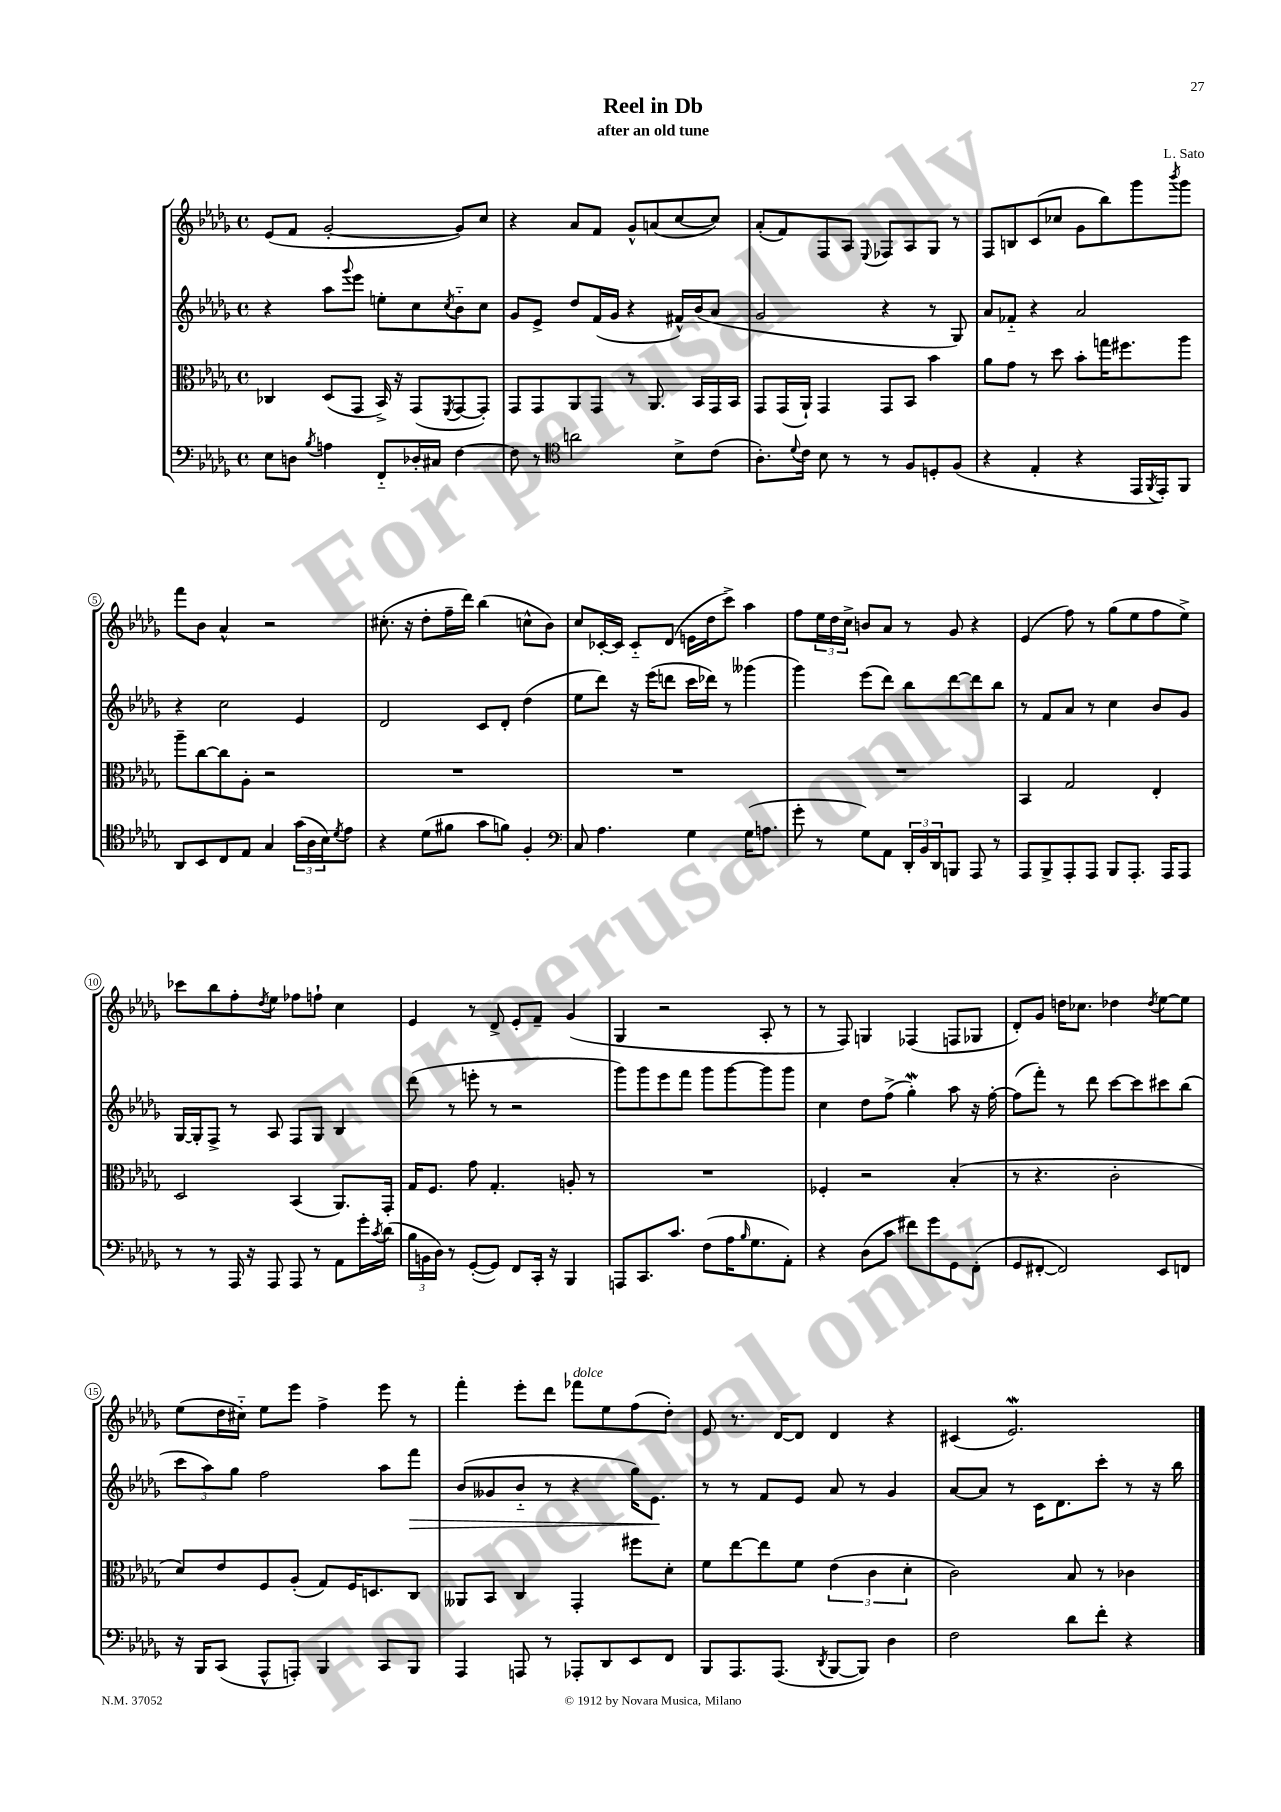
\header { title = "Reel in Db" composer = "L. Sato" subtitle = "after an old tune" }
<<
\new StaffGroup <<
\new Staff = "s0" {
    \clef treble \key des \major \defaultTimeSignature \time 4/4
    ees'8( f'8 ges'2~-. ges'8) c''8 |
    r4 aes'8 f'8 ges'8-^ a'8( c''8~ c''8) |
    aes'8-.( f'8) f8 aes8 \appoggiatura { ees8 } fes8 aes8 ges8 r8 |
    f8 b8 c'8( ces''8 ges'8 bes''8) ges'''8 \acciaccatura { bes'''8 } ges'''8 |
    f'''8 bes'8 aes'4-^ r2 |
    cis''8.-.( r16 des''8-. f''16-- des'''16) bes''4( c''8-^ bes'8) |
    c''8 ces'16~-. ces'16 ces'8-_ des'8( e'16 des''16 c'''8->) aes''4 |
    f''8 \tuplet 3/2 { ees''16 des''16 c''16-> } b'8 aes'8 r8 ges'8 r4 |
    ees'4( f''8) r8 ges''8( ees''8 f''8 ees''8->) |
    ces'''8 bes''8 f''8-. \acciaccatura { des''8 } ees''8 fes''8 f''8-! c''4 |
    ees'4 r8 des'8-> ees'8-. f'8-- ges'4( |
    ges4 r2 aes8-. r8 |
    r8 f8) g4 fes4( f8 ges8 |
    des'8-.) ges'8 d''16 ces''8. des''4 \acciaccatura { des''8 } ees''8~ ees''8 |
    ees''8( des''16 cis''16-_) ees''8 ees'''8 f''4-> ees'''8 r8 |
    f'''4-. ees'''8-. des'''8 fes'''8^\markup { \italic "dolce" } ees''8 f''8( des''8-.) |
    ees'8 r8. des'16~ des'8 des'4 r4 |
    cis'4( ees'2.\mordent) \bar "|." |
}
\new Staff = "s1" {
    \clef treble \key des \major \defaultTimeSignature \time 4/4
    r4 aes''8 \appoggiatura { ges'''8 } ees'''8 e''8-. c''8 \acciaccatura { c''8 } bes'8-_ c''8 |
    ges'8 ees'8-> des''8 f'16( ges'16 r4 fis'16-^) bes'16( aes'8 |
    ges'2 r4 r8 ges8) |
    aes'8 fes'8-_ r4 aes'2 |
    r4 c''2 ees'4 |
    des'2 c'8 des'8-. des''4( |
    ees''8 des'''8) r16 ees'''16( d'''8 c'''16 des'''16) r8 geses'''4( |
    ges'''4) ees'''8( des'''8) bes''8 des'''8~ des'''8 bes''8 |
    r8 f'8 aes'8 r8 c''4 bes'8 ges'8 |
    ges16~ ges16-. f8-> r8 aes8 f8 ges8 bes4 |
    des'''8( r8 e'''8-. r8 r2 |
    ges'''8) ges'''8 ees'''8 f'''8 ges'''8 ges'''8~ ges'''8 ges'''8 |
    c''4 des''8 f''8->( ges''4-.\mordent) aes''8 r16 f''16~-. |
    f''8( f'''8-.) r8 des'''8 c'''8~ c'''8 cis'''8 bes''8( |
    \tuplet 3/2 { c'''8 aes''8) ges''8 } f''2 aes''8 f'''8\> |
    bes'8( geses'8 bes'8-_ r8 r4 ges''16) ees'8.\! |
    r8 r8 f'8 ees'8 aes'8 r8 ges'4 |
    aes'8~ aes'8 r8 c'16 des'8. c'''8-. r8 r16 bes''16 \bar "|." |
}
\new Staff = "s2" {
    \clef alto \key des \major \defaultTimeSignature \time 4/4
    ces4 des8( ges,8 bes,16->) r16 ges,8( \acciaccatura { f,8 } ges,8~ ges,8-.) |
    ges,8 ges,8 aes,8 ges,8 r8 aes,8. bes,16 ges,16 bes,16 |
    ges,8 ges,16( aes,16-!) ges,4 ges,8 bes,8 bes'4 |
    aes'8 ges'8 r8 des''8 bes'8-. g''16 fis''8. aes''8 |
    aes''8-- c''8~ c''8 aes8-. r2 |
    R1 |
    R1 |
    R1 |
    bes,4 ges2 ees4-. |
    des2 bes,4( aes,8.) ges,16-. |
    ges16 f8. ges'8 ges4.-. a8-. r8 |
    R1 |
    fes4-. r2 bes4-.( |
    r8 r4. c'2-. |
    des'8) ees'8 f8 aes8-.( ges8) f16 d8. c8 |
    aeses,8 bes,8 c4 ges,4-. fis''8 des'8-. |
    f'8 ees''8~ ees''8 f'8 \tuplet 3/2 { ees'4( c'4 des'4-. } |
    c'2) bes8 r8 ces'4 \bar "|." |
}
\new Staff = "s3" {
    \clef bass \key des \major \defaultTimeSignature \time 4/4
    ees8 d8 \acciaccatura { bes8 } a4 f,8-_ des16-. cis16 f4~ |
    f8 r8 \clef tenor a'2 bes8-> c'8( |
    aes8.-.) \appoggiatura { des'8 } c'16 bes8 r8 r8 f8 d8-. f8( |
    r4 ees4-. r4 ees,16 \acciaccatura { f,8 } ees,16-.) f,8 |
    aes,8 bes,8 c8 ees8 ges4 \tuplet 3/2 { ges'16( aes16 bes16) } \acciaccatura { des'8 } ees'8 |
    r4 des'8( fis'8 ges'8 f'8) f4-. |
    \clef bass c8 aes4. ges4 ges16( a8. |
    ges'8-. r8 ges8) aes,8 \tuplet 3/2 { des,16-. bes,16 des,16 } b,,8 aes,,8 r8 |
    aes,,8 bes,,8-> aes,,8-. aes,,8 bes,,8 aes,,8.-. aes,,16 aes,,8 |
    r8 r8 aes,,16 r16 aes,,8 aes,,8 r8 aes,8 ges'16-. \acciaccatura { c'8 } des'16( |
    \tuplet 3/2 { bes16 b,16 des16) } r8 ges,8~-.( ges,8) f,8 c,16-. r16 bes,,4 |
    a,,8 c,8. c'8. f8( aes16 \grace { bes16 } ges8. aes,8-.) |
    r4 des8( c'8 fis'8) ges'8 ges,8 f,8-.( |
    ges,8 fis,8~-. fis,2) ees,8 f,8 |
    r16 bes,,16 c,8( aes,,8-^ a,,8-.) bes,,4 c,8 bes,,8 |
    aes,,4 a,,8 r8 aes,,8-. des,8 ees,8 f,8 |
    bes,,8 aes,,8. aes,,8.( \acciaccatura { des,8 } bes,,8~ bes,,8) des4 |
    f2 des'8 f'8-. r4 \bar "|." |
}
>>
>>
\layout { \context { \Score \override BarNumber.stencil = #(make-stencil-circler 0.1 0.3 ly:text-interface::print) } }
